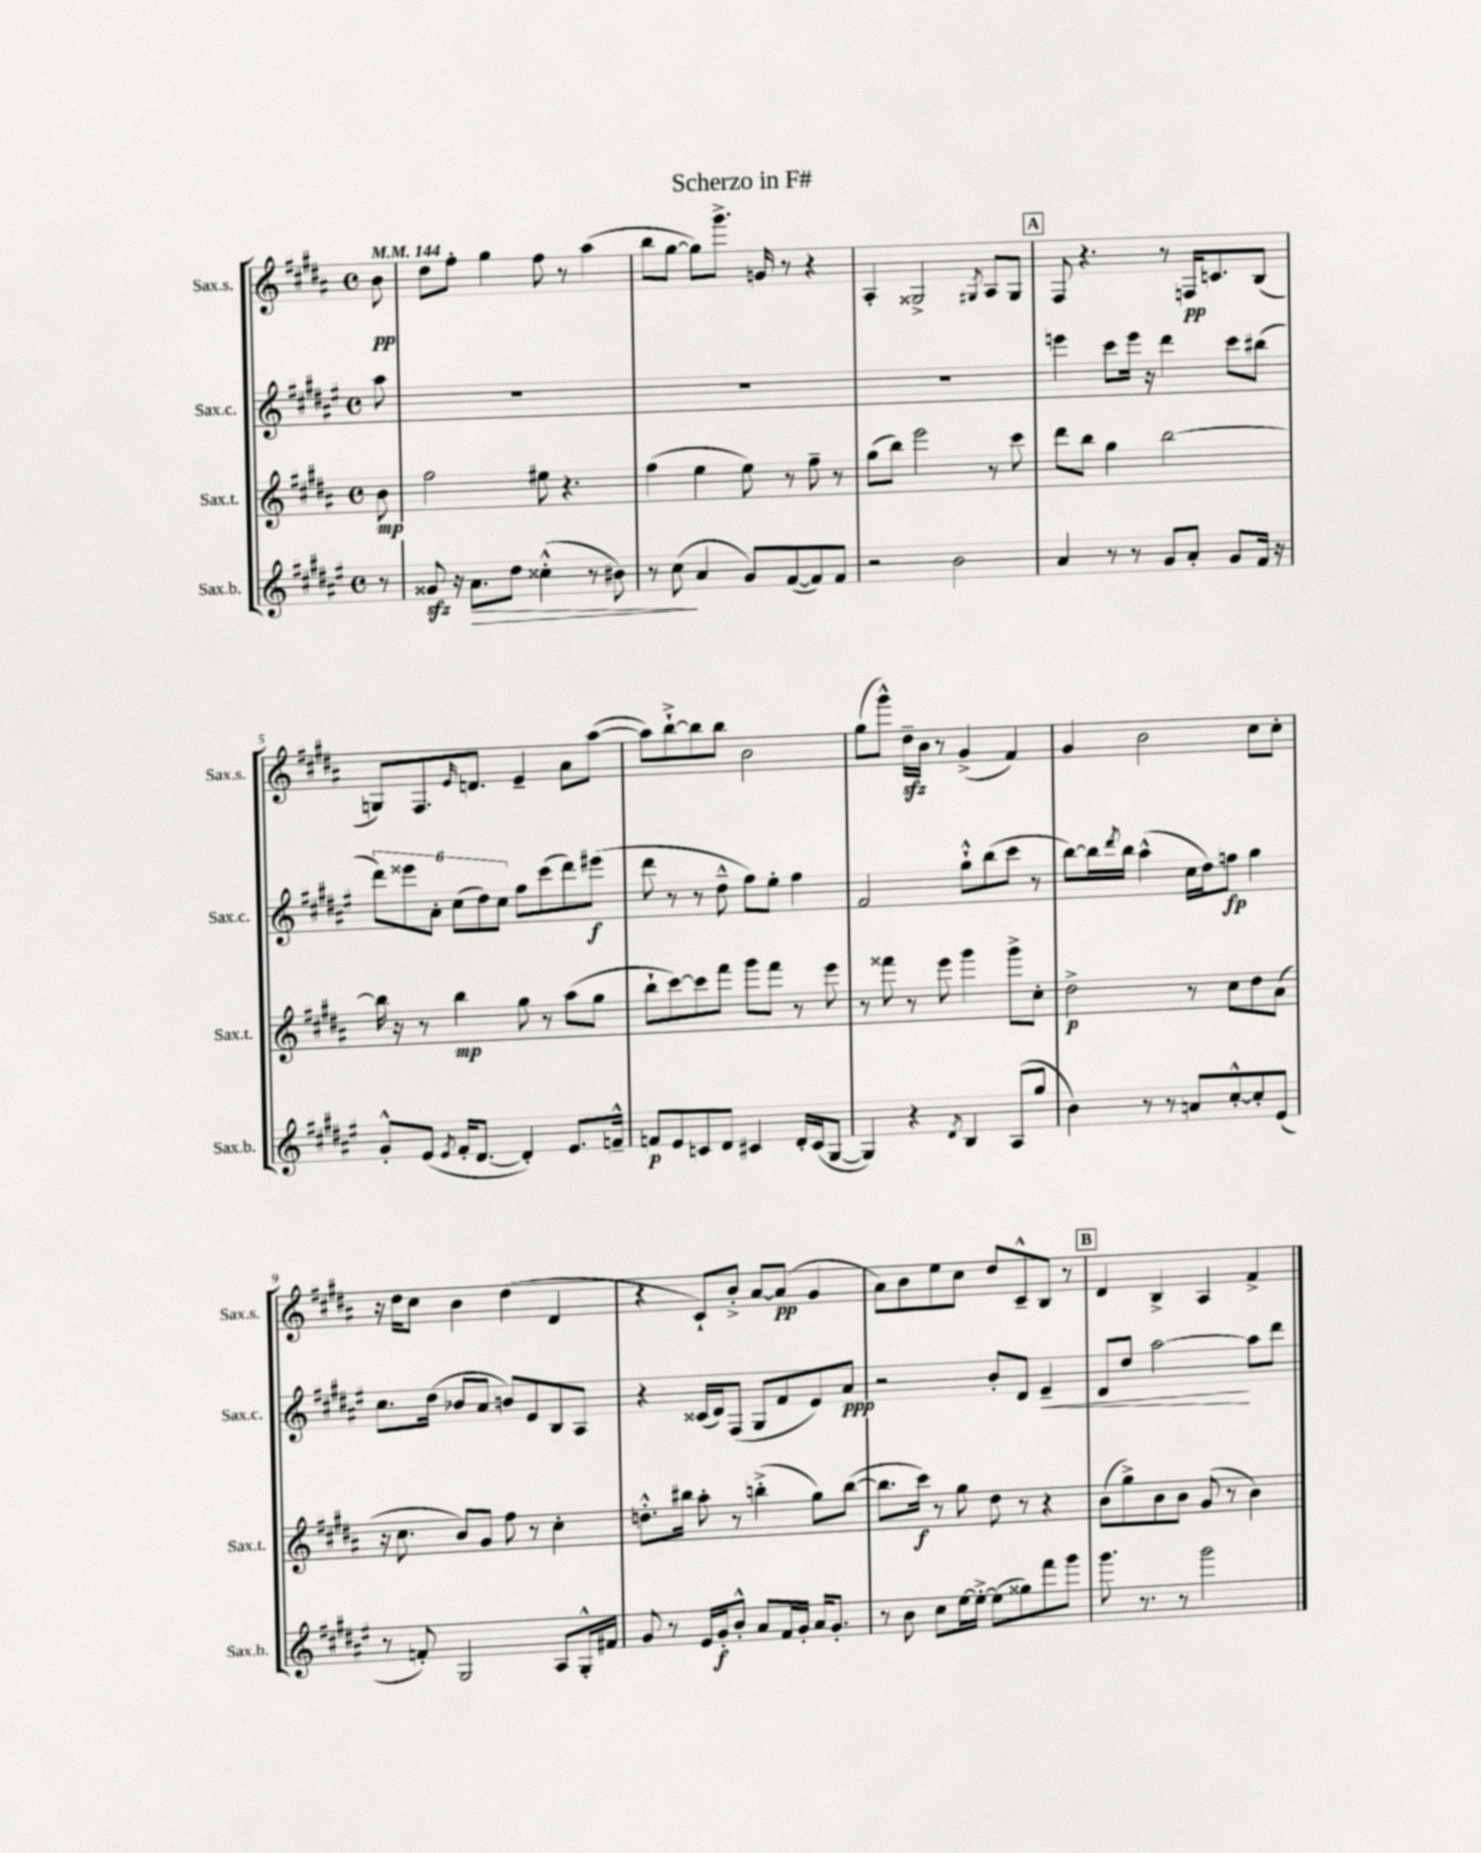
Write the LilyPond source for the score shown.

\header { title = "Scherzo in F#" }
<<
\new StaffGroup <<
\new Staff = "s0" \with { instrumentName = "Sax.s." shortInstrumentName = "Sax.s." } {
    \clef treble \key b \major \defaultTimeSignature \time 4/4 \partial 8 \tempo 4 = 144
    b'8\pp |
    dis''8 fis''8-. gis''4 fis''8 r8 ais''4( |
    b''8 gis''8~ gis''8) gis'''8.-> g'16 r8 r4 |
    ais4-. gisis2-> \acciaccatura { gis8 } ais8 gis8 |
    \mark \markup { \box "A" } fis8 r4. r8 f16\pp c'8. b8( |
    g8) fis8. \grace { e'16 } d'8. e'4-- ais'8 ais''8~( |
    ais''8) b''8~-!-> b''8 b''8 b'2 |
    gis''8( gis'''8-^) dis''16--\sfz b'16 r8 gis'4->( fis'4) |
    gis'4 b'2 cis''8 cis''8-. |
    r16 dis''16 cis''8 b'4 dis''4( dis'4 |
    r4 cis'8-!) b'8-.-> ais'8~ ais'8\pp( gis'4 |
    ais'8) b'8 e''8 cis''8 dis''8 cis'8---^ b8 r8 |
    \mark \markup { \box "B" } dis'4 b4-> ais4 fis'4-> \bar "|." |
}
\new Staff = "s1" \with { instrumentName = "Sax.c." shortInstrumentName = "Sax.c." } {
    \clef treble \key fis \major \defaultTimeSignature \time 4/4 \partial 8
    ais''8 |
    R1 |
    R1 |
    R1 |
    \mark \markup { \box "A" } e'''4 cis'''8 e'''16 r16 dis'''4 cis'''8 bis''8( |
    \tuplet 6/4 { dis'''8) eisis'''8 ais'8-. cis''8( dis''8) cis''8 } fis''8 cis'''8( dis'''8) eis'''8\f( |
    dis'''8 r8 r8 dis''8---^ fis''8) eis''8-. fis''4 |
    fis'2 gis''8-!-^ b''8( cis'''8 r8 |
    b''8~) b''16 \acciaccatura { dis'''8 } b''16 ais''4-^( cis''16 dis''16) f''8\fp gis''4 |
    cis''8. dis''16( bes'8 ais'8 b'8) eis'8 b8 ais8 |
    r4 cisis'16( dis'16) fis8( gis8 fis'8 eis'8) ais'8\ppp |
    r2 b'8-. dis'8 eis'4--\< |
    \mark \markup { \box "B" } dis'8 dis''8 ais''2~\! ais''8 dis'''8 \bar "|." |
}
\new Staff = "s2" \with { instrumentName = "Sax.t." shortInstrumentName = "Sax.t." } {
    \clef treble \key b \major \defaultTimeSignature \time 4/4 \partial 8
    b'8\mp |
    fis''2 eis''8 r4. |
    fis''4( e''4 e''8) r8 fis''8-- r8 |
    gis''8( b''8) e'''2 r8 cis'''8 |
    \mark \markup { \box "A" } dis'''8 b''8 gis''4 b''2~ |
    b''16 r16 r8 b''4\mp gis''8 r8 ais''8( gis''8 |
    b''8-! cis'''8~) cis'''8 fis'''8 gis'''8 fis'''8 r8 e'''8 |
    r8 fisis'''8 r8 e'''8 gis'''4 gis'''8-> cis''8-. |
    dis''2->\p r8 cis''8 dis''8 ais'8( |
    r16 cis''8. b'8) gis'8 fis''8 r8 cis''4-. |
    d''8.-.-^ bis''16 ais''8-. r8 b''4-.->( gis''8) b''8~( |
    b''8. cis'''16\f) r8 gis''8 dis''8 r8 r4 |
    \mark \markup { \box "B" } b'8( gis''8->) b'8 b'8 gis'8( r8 b'4) \bar "|." |
}
\new Staff = "s3" \with { instrumentName = "Sax.b." shortInstrumentName = "Sax.b." } {
    \clef treble \key fis \major \defaultTimeSignature \time 4/4 \partial 8
    r8 |
    gisis'8\sfz r16 ais'8.\> dis''8 cisis''4-.-^( r8 bis'8) |
    r8 cis''8\!( ais'4 gis'8) fis'8~( fis'8) fis'8 |
    r2 b'2 |
    \mark \markup { \box "A" } ais'4 r8 r8 gis'8 ais'8-. gis'8 fis'16 r16 |
    gis'8-.-^ eis'8( \acciaccatura { eis'8 } fis'16-. dis'8.~ dis'4-.) eis'8. f'16---^ |
    f'8\p eis'8 c'8 dis'8 cis'4 dis'16-. cis'16( gis8~ |
    gis4) r4 \acciaccatura { dis'8 } b4 ais8( gis''8 |
    b'4) r8 r8 a'8 cis''8~-.-^ cis''8-. eis'8( |
    r8 f'8-.) gis2 ais8 gis16-.-^ fis'16 |
    gis'8 r8 eis'16 gis'16-.\f b'8-.-^ ais'8 fis'16 gis'16-. ais'16 gis'8.-. |
    r8 b'8 cis''8 eis''16~ eis''16~-.-> eis''8( gisis''8) fis'''8 gis'''8 |
    \mark \markup { \box "B" } gis'''8. r8. r8 gis'''2 \bar "|." |
}
>>
>>
